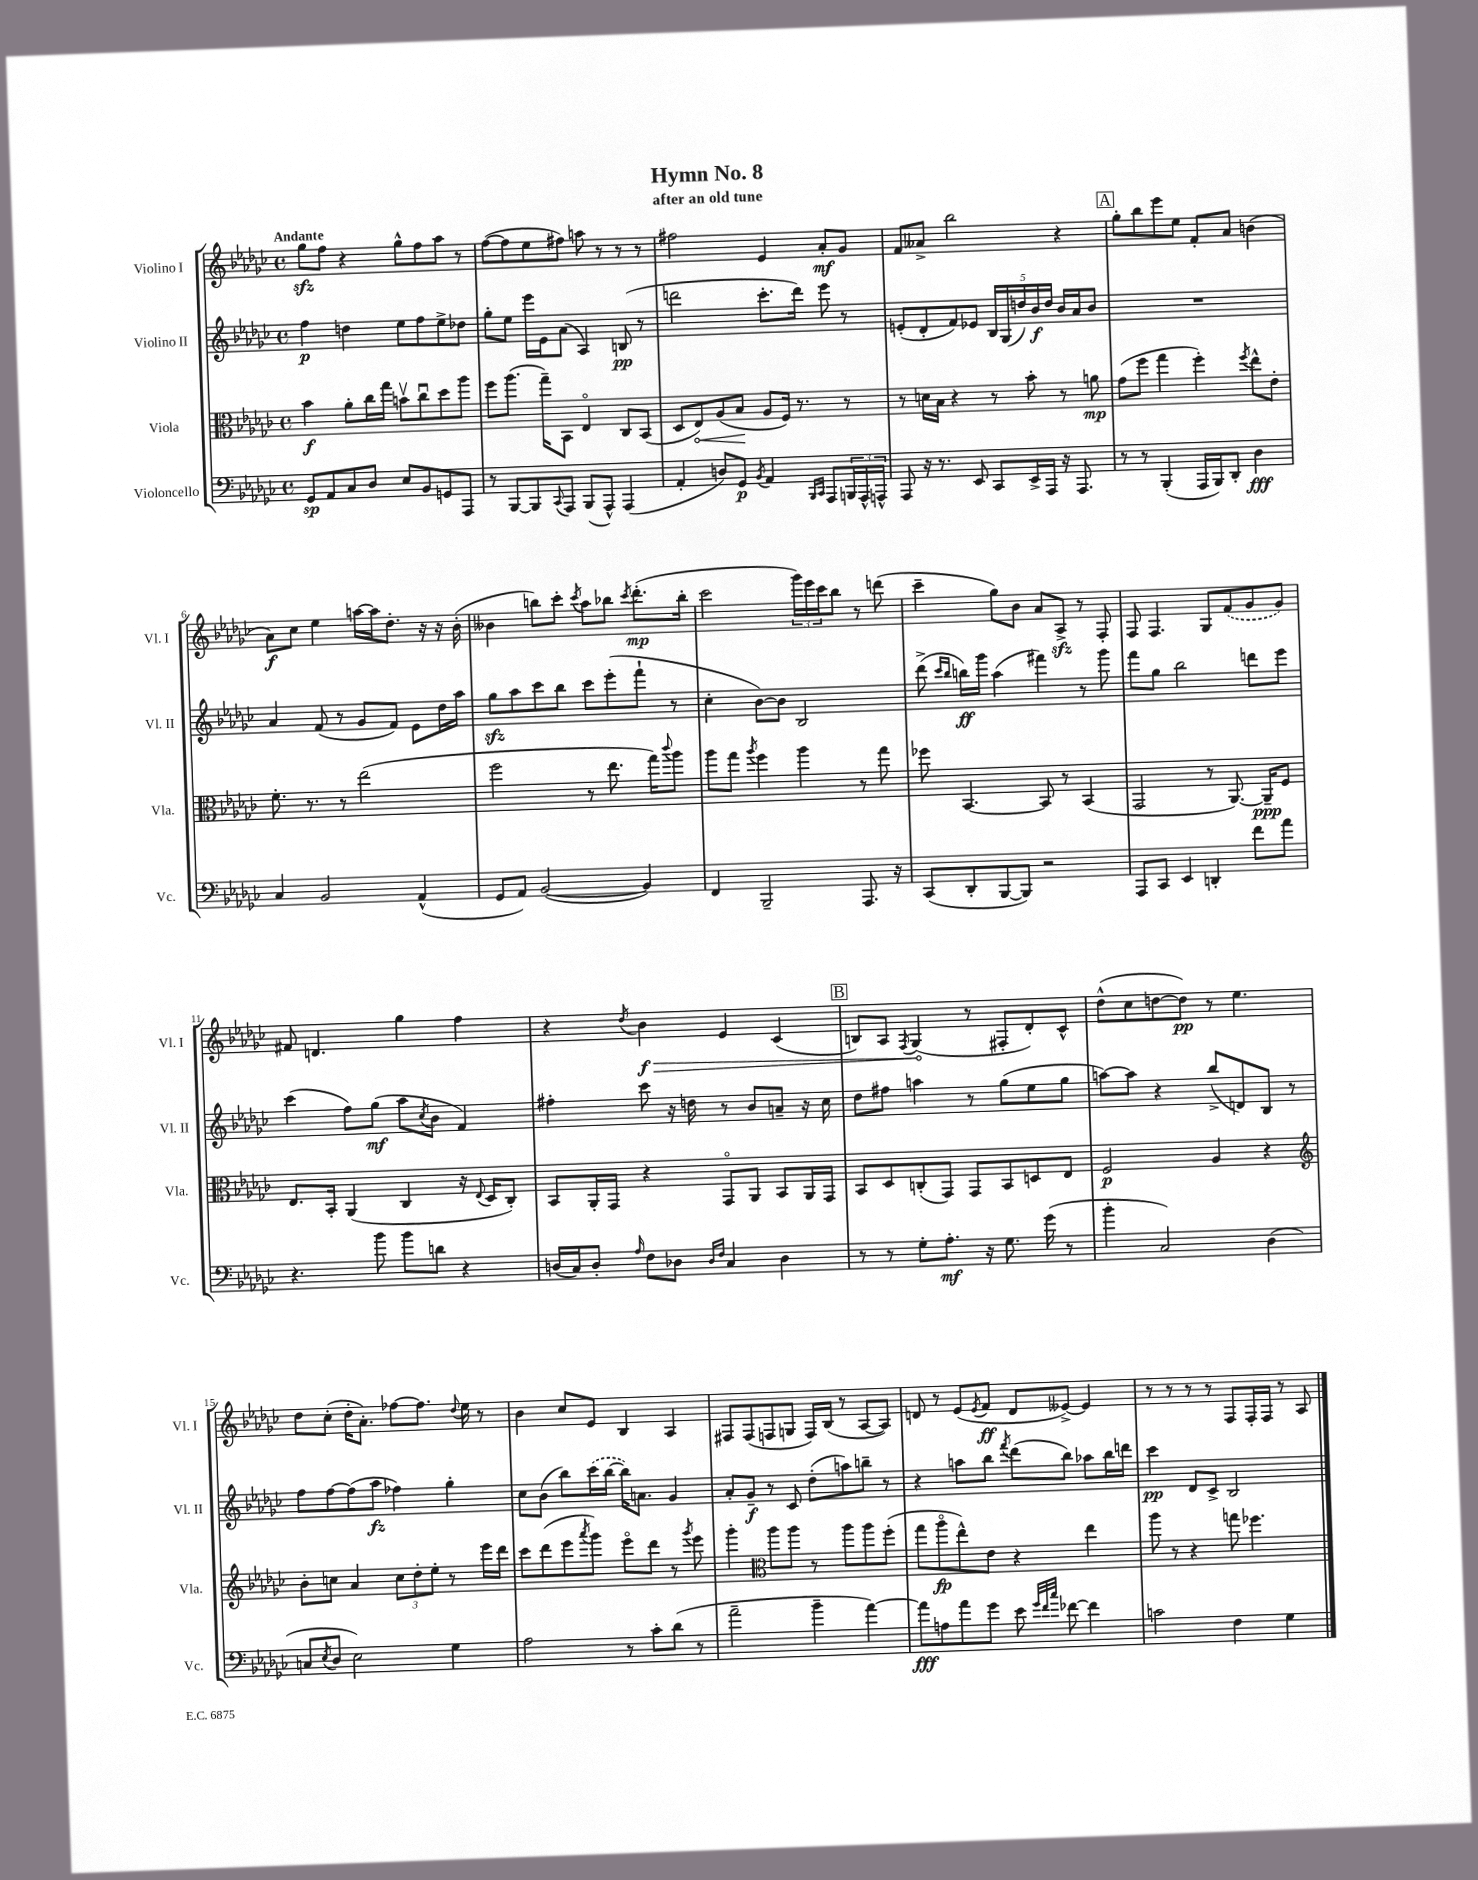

**kern	**dynam	**kern	**dynam	**kern	**dynam	**kern	**dynam
*part4	*part4	*part3	*part3	*part2	*part2	*part1	*part1
*staff4	*staff4	*staff3	*staff3	*staff2	*staff2	*staff1	*staff1
*I"Violoncello	*	*I"Viola	*	*I"Violino II	*	*I"Violino I	*
*I'Vc.	*	*I'Vla.	*	*I'Vl. II	*	*I'Vl. I	*
*clefF4	*	*clefC3	*	*clefG2	*	*clefG2	*
*k[b-e-a-d-g-c-]	*	*k[b-e-a-d-g-c-]	*	*k[b-e-a-d-g-c-]	*	*k[b-e-a-d-g-c-]	*
*M4/4	*	*M4/4	*	*M4/4	*	*M4/4	*
*met(c)	*	*met(c)	*	*met(c)	*	*met(c)	*
=1	=1	=1	=1	=1	=1	=1	=1
!	!	!	!	!	!	!LO:TX:a:B:t=Andante	!
8GG-/L	sp	4b-\	f	4ff\	p	8gg-zz\L	.
8AA-/	.	.	.	.	.	8ff\J	.
8C-/	.	8a-'\L	.	4ddn\	.	4r	.
8D-/J	.	16cc-\L	.	.	.	.	.
.	.	16gg-\JJ	.	.	.	.	.
8E-/L	.	8bnv\L	.	8ee-\L	.	8gg-^^\L	.
8BB-/	.	8cc-u\	.	8ff\	.	8ff\	.
8GGn/	.	8dd-\	.	8ee-^\	.	8aa-\J	.
8AAA-/J	.	8aa-\J	.	8dd-X\J	.	8r	.
=2	=2	=2	=2	=2	=2	=2	=2
8r	.	8ff\L	.	8gg-'\L	.	([8ff\L	.
[8BBB-/L	.	(8.aa-\J	.	8ee-\J	.	8ff\]	.
8BBB-/]	.	.	.	16eee-\LL	.	8ee-\	.
.	.	16gg-~\KL)	.	16e-\J	.	.	.
8qqCC-/	.	.	.	.	.	.	.
8AAA-/J	.	8BB-\J	.	(8a-\J	.	8ff#X\J)	.
(8BBB-/L	.	4E-/	.	4A-/)	.	8aan\	.
8AAA-^^/J)	.	.	.	.	.	8r	.
(4AAA-/	.	8C-/L	.	(8Bn/	pp	8r	.
.	.	(8BB-/J	.	8r	.	8r	.
=3	=3	=3	=3	=3	=3	=3	=3
4AA-'/	.	8D-/L	.	2dddn\	.	2ff#X\	.
!	!	!	!LO:HP:b	!	!	!	!
.	.	8E-/)	<	.	.	.	.
8Dn/L)	.	(8A-/	.	.	.	.	.
8GG-/J	p	8B-/J	.	.	.	.	.
8qBB-/	.	.	.	.	.	.	.
4AA-/	.	8A-/L	[	8.ccc-'\L	.	4e-/	.
.	.	16F/Jk)	.	.	.	.	.
.	.	8.r	.	16ddd\Jk)	.	.	.
16qqBBB-/LL	.	.	.	.	.	.	.
16qqCC-/JJ	.	.	.	.	.	.	.
8AAA-/L	.	.	.	8eee-\	.	8a-'/L	mf
24BBBn/L	.	8r	.	8r	.	8g-/J	.
24AAA-^^/	.	.	.	.	.	.	.
24AAAn^^/JJ	.	.	.	.	.	.	.
=4	=4	=4	=4	=4	=4	=4	=4
8AAA-/	.	8r	.	(8en'/L	.	8f/L	.
16r	.	16dn\LL	.	8d-'/	.	8a--X^/J	.
8.r	.	16B-\JJ	.	.	.	.	.
.	.	4r	.	8f/)	.	2bb-\	.
8EE-/	.	.	.	8e-X/J	.	.	.
8CC-/L	.	8r	.	20B-/LL	.	.	.
.	.	.	.	(20G-/	.	.	.
.	.	.	.	20ddn/)	.	.	.
16EE-^/L	.	8b-'\	.	.	.	.	.
.	.	.	.	20b-/	f	.	.
16AAA-/JJ	.	.	.	.	.	.	.
.	.	.	.	20dd/JJ	.	.	.
16r	.	8r	.	16b-/LL	.	4r	.
8.AAA-/	.	.	.	16a-/J	.	.	.
.	.	8an\	mp	8b-/J	.	.	.
!!LO:REH:place=s1:t=A
=5	=5	=5	=5	=5	=5	=5	=5
8r	.	(8g-\L	.	1r	.	8gg-'\L	.
8r	.	8ff\J	.	.	.	8bb-\	.
(4BBB-'/	.	4gg-\	.	.	.	8eee-\	.
.	.	.	.	.	.	8ee-\J	.
16AAA-/LL	.	4ff'\)	.	.	.	8f'/L	.
16BBB-/J)	.	.	.	.	.	.	.
8DD-'/J	.	.	.	.	.	8a-/J	.
.	.	8qff/	.	.	.	.	.
4D-\	fff	8ee-^^\L	.	.	.	(4bn\	.
.	.	8e-'\J	.	.	.	.	.
!!LO:LB:g=z
=6	=6	=6	=6	=6	=6	=6	=6
4C-/	.	8.f'\	.	4a-/	.	8a-\L)	f
.	.	.	.	.	.	8cc-\J	.
.	.	8.r	.	.	.	.	.
2BB-/	.	.	.	(8f/	.	4ee-\	.
.	.	8r	.	8r	.	.	.
.	.	(2ee-\	.	8g-/L	.	[16aan\LL	.
.	.	.	.	.	.	16aa\J]	.
.	.	.	.	8f/J)	.	8.dd-'\J	.
(4AA-^^/	.	.	.	8e-\L	.	.	.
.	.	.	.	.	.	16r	.
.	.	.	.	16dd-\L	.	16r	.
.	.	.	.	16aa-\JJ	.	(16b-'\	.
=7	=7	=7	=7	=7	=7	=7	=7
8GG-/L	.	2ff\	.	8gg-zz\L	.	4b--X\	.
8AA-/J)	.	.	.	8aa-\	.	.	.
([2BB-/	.	.	.	8ccc-\	.	8bbn\L)	.
.	.	.	.	8bb-\J	.	8ccc-'\J	.
.	.	.	.	.	.	8qccc-/	.
.	.	8r	.	8ccc-\L	.	8aa-\L	.
.	.	8.ee-\	.	(8eee-'\	.	8bb-X\J	.
.	.	.	.	.	.	8qccc-/	.
4BB-/])	.	.	.	8fff`\J	.	(8.ddd-'\L	mp
.	.	16gg-\KL)	.	.	.	.	.
.	.	8qqccc-/	.	.	.	.	.
.	.	8aa-\J	.	8r	.	.	.
.	.	.	.	.	.	16bb-'\Jk	.
=8	=8	=8	=8	=8	=8	=8	=8
4FF/	.	8aa-\L	.	4cc-'\	.	2ccc-\	.
.	.	8gg-\J	.	.	.	.	.
.	.	8qaa-/	.	.	.	.	.
2BBB-~/	.	4ff\	.	[8b-\L)	.	.	.
.	.	.	.	8b-\J]	.	.	.
.	.	4aa-\	.	2B-/	.	24ggg-\LL)	.
.	.	.	.	.	.	24eee-\	.
.	.	.	.	.	.	24ccc-\J	.
.	.	.	.	.	.	8bb-\J	.
8.AAA-/	.	8r	.	.	.	8r	.
.	.	8gg-\	.	.	.	(8dddn\	.
16r	.	.	.	.	.	.	.
=9	=9	=9	=9	=9	=9	=9	=9
(8CC-/L	.	8ff-X\	.	(8ddd-^\	.	4ccc-~\	.
.	.	.	.	16qqccc-/LL	.	.	.
.	.	.	.	16qqbb-/JJ	.	.	.
8DD-'/	.	[4.BB-/	.	16bbn\LL)	ff	.	.
.	.	.	.	16ggg-\JJ	.	.	.
[8BBB-/	.	.	.	(4aa-\	.	8gg-\L)	.
8BBB-/J])	.	.	.	.	.	8b-\J	.
2r	.	8BB-/]	.	4fff#X\)	.	8a-/L	.
.	.	8r	.	.	.	8A-zz^/J	.
.	.	(4BB-/	.	8r	.	8r	.
.	.	.	.	8ggg-\	.	8F'/	.
=10	=10	=10	=10	=10	=10	=10	=10
8AAA-/L	.	2GG-/	.	8fff\L	.	8F/	.
8CC-/J	.	.	.	8gg-\J	.	4.F/	.
4EE-/	.	.	.	2bb-\	.	.	.
4DDn'/	.	8r	.	.	.	8G-/L	.
.	.	[8.AA-/)	.	.	.	(8f/	.
8f\L	.	.	.	8dddn\L	.	8g-/	.
.	.	16AA-~/KL]	ppp	.	.	.	.
8a-\J	.	8F/J	.	8eee-\J	.	8g-/J)	.
!!LO:LB:g=z
=11	=11	=11	=11	=11	=11	=11	=11
4.r	.	8.E-/L	.	(4ccc-\	.	8f#X/	.
.	.	.	.	.	.	4.dn/	.
.	.	16BB-'/Jk	.	.	.	.	.
.	.	(4AA-/	.	8ff\L)	.	.	.
8b-\	.	.	.	(8gg-\J	mf	.	.
8b-\L	.	4C-/	.	8aa-\L	.	4gg-\	.
.	.	.	.	8qcc-/	.	.	.
8dn\J	.	.	.	8b-\J	.	.	.
4r	.	16r	.	4f/)	.	4ff\	.
.	.	8qqE-/	.	.	.	.	.
.	.	16D-/KL	.	.	.	.	.
.	.	8C-'/J)	.	.	.	.	.
=12	=12	=12	=12	=12	=12	=12	=12
(16Dn/LL	.	8BB-/L	.	4ff#X'\	.	4r	.
16C-/J)	.	.	.	.	.	.	.
8D'/J	.	16AA-'/L	.	.	.	.	.
.	.	16GG-/JJ	.	.	.	.	.
16qqA-/	.	.	.	.	.	8qdd-/	.
!	!	!	!	!	!	!	!LO:HP:b
8F\L	.	4r	.	8ccc-\	.	4b-\	> f
8D-X\J	.	.	.	16r	.	.	.
.	.	.	.	16ddn\	.	.	.
16qqD-/LL	.	.	.	.	.	.	.
16qqF/JJ	.	.	.	.	.	.	.
4C-/	.	8GG-/L	.	8r	.	4e-/	.
.	.	8AA-/J	.	8b-/L	.	.	.
4D-\	.	8BB-/L	.	8an~/J	.	(4c-/	.
.	.	16AA-/L	.	16r	.	.	.
.	.	16GG-/JJ	.	16cc-\	.	.	.
!!LO:REH:place=s1:t=B
=13	=13	=13	=13	=13	=13	=13	=13
8r	.	8BB-/L	.	8dd-\L	.	8Bn/L)	.
8r	.	8D-/	.	8ff#X\J	.	8A-/J	.
.	.	.	.	.	.	8qF/	.
8G-'\L	.	(8Cn'/	.	4aan\	.	(4G-/	.
8.A-'\J	mf	8GG-/J)	.	.	.	.	.
.	.	8GG-/L	.	8r	.	8r	]
16r	.	.	.	.	.	.	.
8.G-\	.	8BB-/	.	(8gg-\L	.	8F#X'/L	.
.	.	8Dn/	.	8ee-\	.	8d-'/)	.
(16g-\	.	.	.	.	.	.	.
8r	.	8E-/J	.	8gg-\J	.	8c-^^/J	.
=14	=14	=14	=14	=14	=14	=14	=14
4b-'\	.	2F/	p	[8aan\L)	.	(8dd-^^\L	.
.	.	.	.	8aa\J]	.	8cc-\	.
2C-/)	.	.	.	4r	.	[8ddn\	.
.	.	.	.	.	.	8dd\J])	pp
.	.	4A-/	.	(8bb-^/L	.	8r	.
.	.	.	.	8dn/)	.	4.ee-\	.
(4D-\	.	4r	.	8B-/J	.	.	.
.	.	.	.	8r	.	.	.
!!LO:LB:g=z
=15	=15	=15	=15	=15	=15	=15	=15
*	*	*clefG2	*	*	*	*	*
8Cn/L	.	8b-'\L	.	8ff\L	.	8dd-\L	.
8qE-/	.	.	.	.	.	.	.
8D-/J	.	8ccn\J	.	[8ff\	.	(8cc-'\J	.
2E-\)	.	4a-/	.	(8ff\]	.	16dd-'\KL	.
.	.	.	.	.	.	8.a-'\J)	.
.	.	.	.	8aa-\J	fz	.	.
.	.	12cc\L	.	4ff-X\)	.	[8ff-X\L	.
.	.	12dd-'\	.	.	.	.	.
.	.	.	.	.	.	8.ff-\J]	.
.	.	12ee-'\J	.	.	.	.	.
4G-\	.	8r	.	4gg-'\	.	.	.
.	.	.	.	.	.	8qqdd-/	.
.	.	.	.	.	.	16ee-\	.
.	.	16eee-\LL	.	.	.	8r	.
.	.	16ddd-\JJ	.	.	.	.	.
=16	=16	=16	=16	=16	=16	=16	=16
2A-\	.	8ccc-\L	.	8cc-\L	.	4b-\	.
.	.	(8ddd-\	.	(8b-\J	.	.	.
.	.	8eee-\	.	8bb-\L)	.	8cc-/L	.
.	.	8qaaa-/	.	.	.	.	.
.	.	8ggg-\J)	.	(16ccc-\L	.	8e-/J	.
.	.	.	.	[16bb-\JJ	.	.	.
8r	.	8eee-\L	.	16bb-\KL])	.	4B-/	.
.	.	.	.	8.an\J	.	.	.
8c-'\L	.	8ddd-\J	.	.	.	.	.
(8d-\J	.	8r	.	4g-/	.	4A-/	.
.	.	8qggg-/	.	.	.	.	.
8r	.	8eee-\	.	.	.	.	.
=17	=17	=17	=17	=17	=17	=17	=17
2a-~\	.	4ggg-'\	.	8a-'/L	.	8F#X/L	.
.	.	.	.	8g-~/J	f	(8F#/	.
*	*	*clefC3	*	*	*	*	*
.	.	8aa-\L	.	8r	.	8Fn/	.
.	.	8aa-\J	.	8c-/	.	8Gn/J	.
4b-~\	.	8r	.	(8dd-'\L	.	16F/LL)	.
.	.	.	.	.	.	(16B-/JJ	.
.	.	8aa-\L	.	8aan\)	.	8r	.
[4a-\)	.	8aa-\	.	8bbn~\J	.	[8A-/L	.
.	.	(8ff'\J	.	8r	.	8A-/J])	.
=18	=18	=18	=18	=18	=18	=18	=18
8a-\L]	fff	8gg-\L	.	4r	.	8dn/	.
8An\	.	8aa-\	fp	.	.	8r	.
8a-\	.	8ee-^^\)	.	8aan\L	.	(8e-/L	.
.	.	.	.	.	.	8qe-/	.
8g-\J	.	8e-\J	.	8bb-\J	.	8f/J	ff
.	.	.	.	8qfff/	.	.	.
8e-\	.	4r	.	(8ddd-\L	.	8d/L	.
32qqg-/LLL	.	.	.	.	.	.	.
32qqf/	.	.	.	.	.	.	.
32qqcc-/JJJ	.	.	.	.	.	.	.
[8f-X\	.	.	.	8bb-\J)	.	[8e--X^/J)	.
4f-\]	.	4ee-\	.	8aa-X\L	.	4e--/]	.
.	.	.	.	16bb-\L	.	.	.
.	.	.	.	16dddn\JJ	.	.	.
=19	=19	=19	=19	=19	=19	=19	=19
2cn\	.	8aa-\	.	4ccc-\	pp	8r	.
.	.	8r	.	.	.	8r	.
.	.	4r	.	8d-/L	.	8r	.
.	.	.	.	8c-^/J	.	8r	.
4F\	.	8ggn\	.	2B-/	.	8F/L	.
.	.	4.ff-X\	.	.	.	16F'/L	.
.	.	.	.	.	.	16F/JJ	.
4G-\	.	.	.	.	.	8r	.
.	.	.	.	.	.	8A-/	.
==	==	==	==	==	==	==	==
*-	*-	*-	*-	*-	*-	*-	*-
